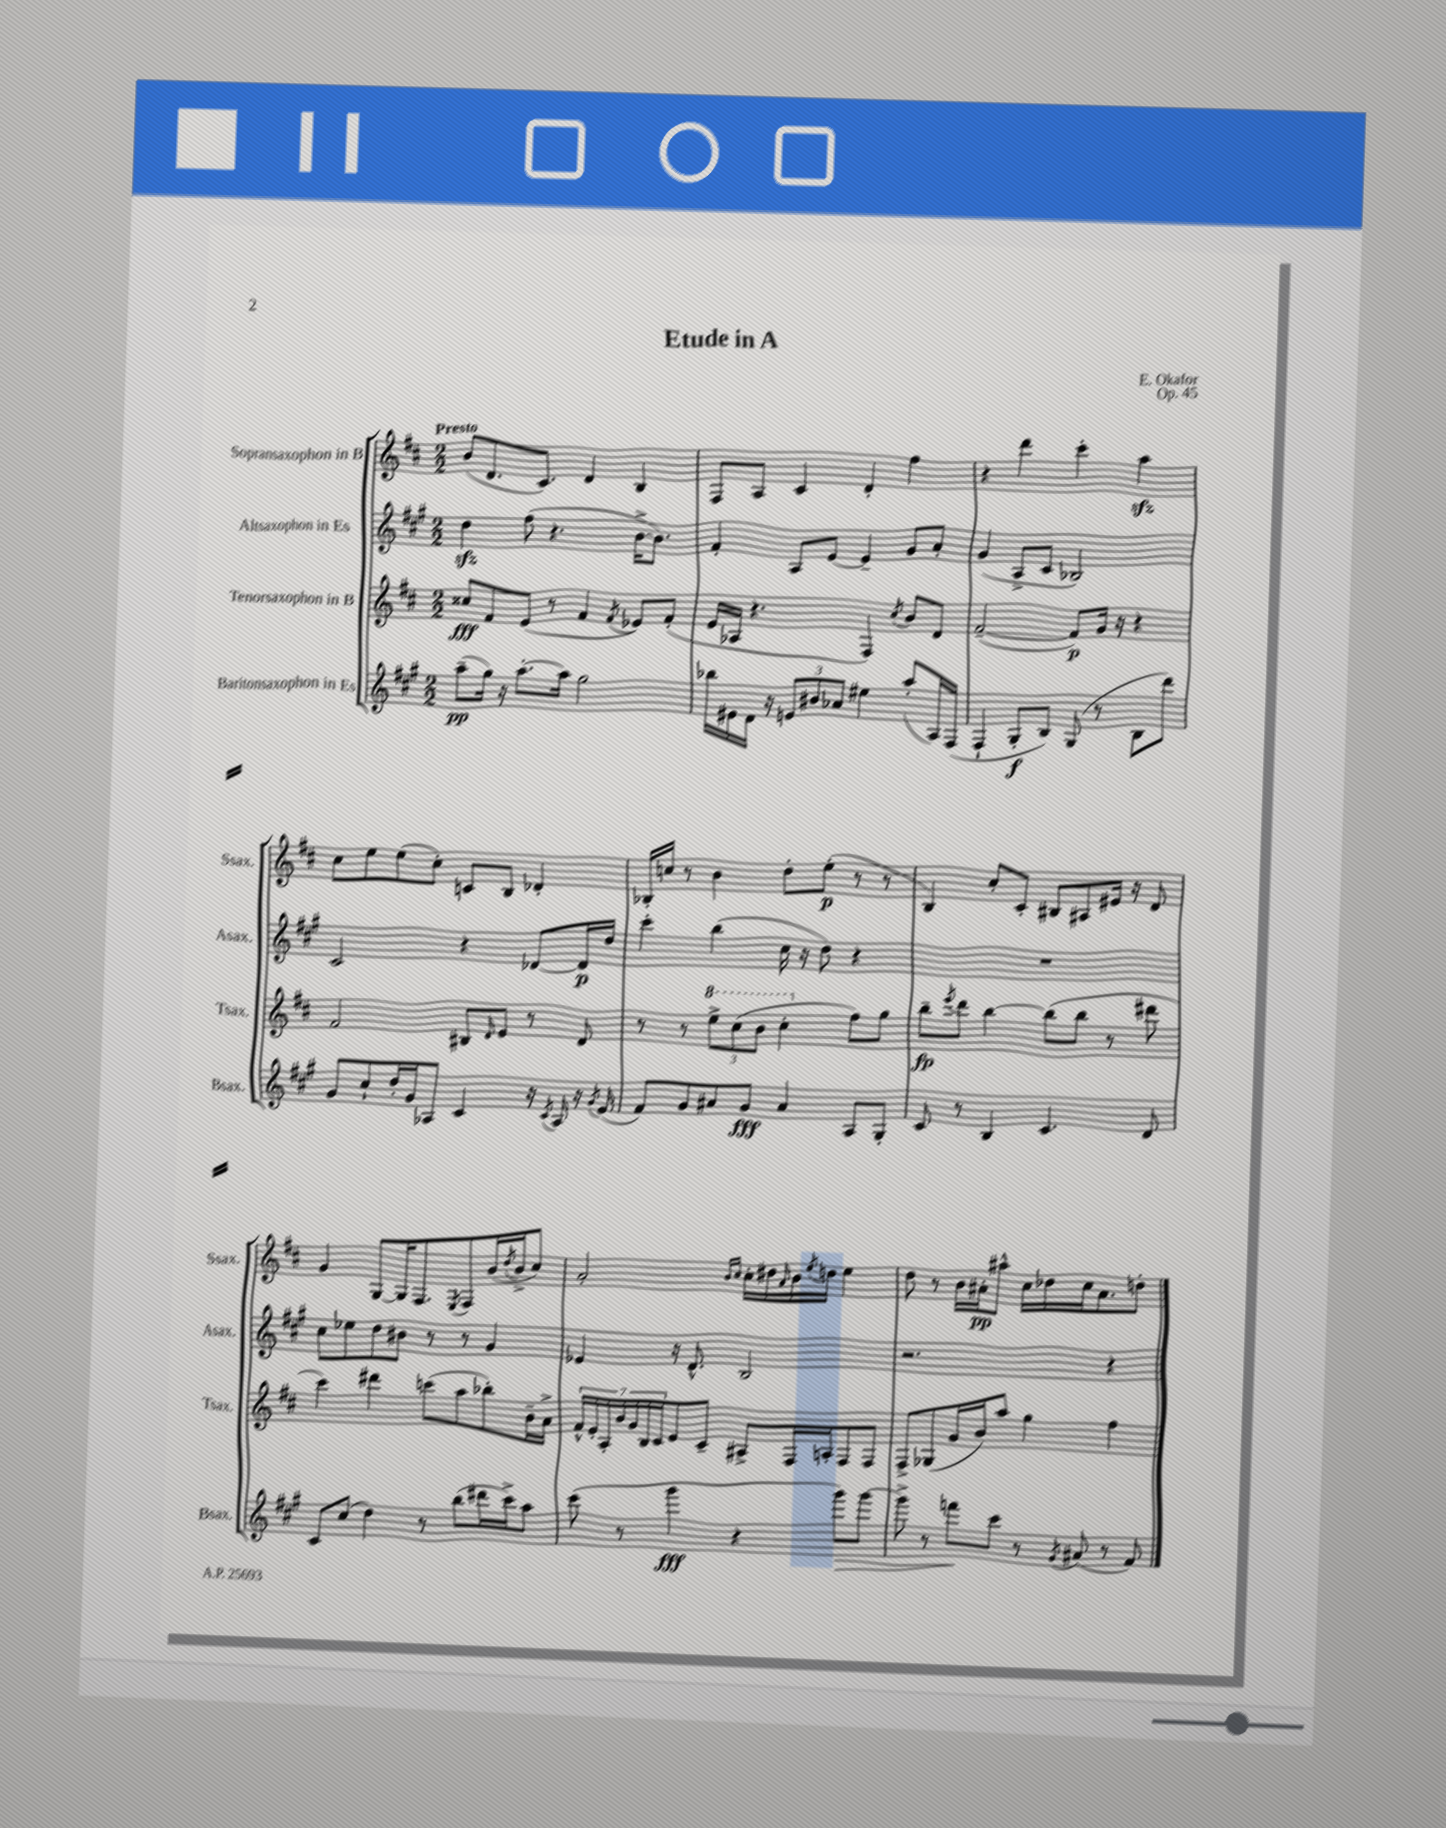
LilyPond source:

\header { title = "Etude in A" composer = "E. Okafor" opus = "Op. 45" }
<<
\new StaffGroup <<
\new Staff = "s0" \with { instrumentName = "Sopransaxophon in B" shortInstrumentName = "Ssax." } {
    \clef treble \key d \major \numericTimeSignature \time 2/2 \tempo "Presto"
    b'8( d'8. cis'8.) d'4 b4 |
    fis8 a8 cis'4 d'4-. fis''4 |
    r4 d'''4 cis'''4-. a''4\sfz |
    cis''8 e''8 e''8( cis''8-.) c'8 b8 des'4-. |
    bes16-. c''16 r8 b'4 d''8-. e''8-.\p( r8 r8 |
    b4) cis''8-. cis'8-. bis8 ais8 eis'16 r16 d'8 |
    g'4 g8~ g16 fis8. \acciaccatura { e8 } fis8 b'16( \acciaccatura { d''8 } b'16-> cis''8) |
    a'2-. \grace { b'16 cis''16 } cis''16-. dis''16 \grace { a'16 } b'16 \acciaccatura { e''8 } d''16 e''4 |
    d''8 r8 b'16 ais'16-.\pp ais''8-^ cis''16 des''16 cis''16 ais'8. d''8-. \bar "|." |
}
\new Staff = "s1" \with { instrumentName = "Altsaxophon in Es" shortInstrumentName = "Asax." } {
    \clef treble \key a \major \numericTimeSignature \time 2/2
    d''4\sfz fis''8( r4. b'16~-> b'8.) |
    fis'4-. a8 e'8~ e'4-- gis'8 a'8-. |
    gis'4( a8-> cis'8 bes2) |
    cis'2 r4 des'8~ des'16\p d''16 |
    cis'''4-. b''4( cis''16 r16 d''8) r4 |
    R1 |
    cis''8 ees''8 d''8 bis'8 r8 r8 gis'4 |
    ees'4 r16 d'8.-^ b2 |
    r2. r4 \bar "|." |
}
\new Staff = "s2" \with { instrumentName = "Tenorsaxophon in B" shortInstrumentName = "Tsax." } {
    \clef treble \key d \major \numericTimeSignature \time 2/2
    cisis''8\fff fis'8 e'8( r8 fis'4 \acciaccatura { fis'8 } ees'8) fis'8-.( |
    e'16 aes16 r4. fis4) \acciaccatura { cis''8 } b'8 d'8 |
    fis'2~--( fis'8\p) g'16 r16 r4 |
    fis'2 bis8 \grace { d'16 } e'8 r8 d'8 |
    r8 r8 \tuplet 3/2 { \ottava #1 e'''8-> cis'''8( b''8 } cis'''4-. \ottava #0 fis''8) g''8 |
    b''8--\fp \acciaccatura { e'''8 } d'''8 b''4~ b''8( b''8 r8 dis'''8 |
    cis'''4) dis'''4 c'''8( a''8 bes''8-.) b'16-- a'16-> |
    \tuplet 7/4 { fis'16-^ e'16-. a16-. b'16 g'16 b16 cis'16 } e'8 cis'8-- ais8-> fis16 a16-. fis8 fis8 |
    fis8-> ges8( g'16 b'16) a''8 g''4 fis''4 \bar "|." |
}
\new Staff = "s3" \with { instrumentName = "Baritonsaxophon in Es" shortInstrumentName = "Bsax." } {
    \clef treble \key a \major \numericTimeSignature \time 2/2
    a''8--\pp( gis''16) r16 a''8.~-. a''16 gis''2 |
    bes''16 eis'16 d'16 r16 \tuplet 3/2 { e'8 bis'8 aes'8 } eis''4 a''8-.( a16) fis16( |
    fis4-! gis8-.\f b8) gis8( r8 b8 d'''8) |
    gis'8 cis''8-! d''16-. gis'16 aes8 cis'4 r16 \acciaccatura { cis'8 } aes16 r16 \acciaccatura { gis'8 } e'16( |
    fis'8) gis'8 ais'8 gis'8\fff ais'4 a8 gis8-. |
    cis'8 r8 b4 cis'4. d'8 |
    cis'8 cis''8( d''4) r8 b''8( dis'''16 cis'''16->) a''8 |
    cis'''8( r8 gis'''4\fff r4 gis'''8\>) gis'''8~ |
    gis'''8-> r8 f'''8\! cis'''8 r8 \acciaccatura { gis'8 } ais'8( r8 fis'8) \bar "|." |
}
>>
>>
\layout { \context { \Score \remove "Bar_number_engraver" } }
